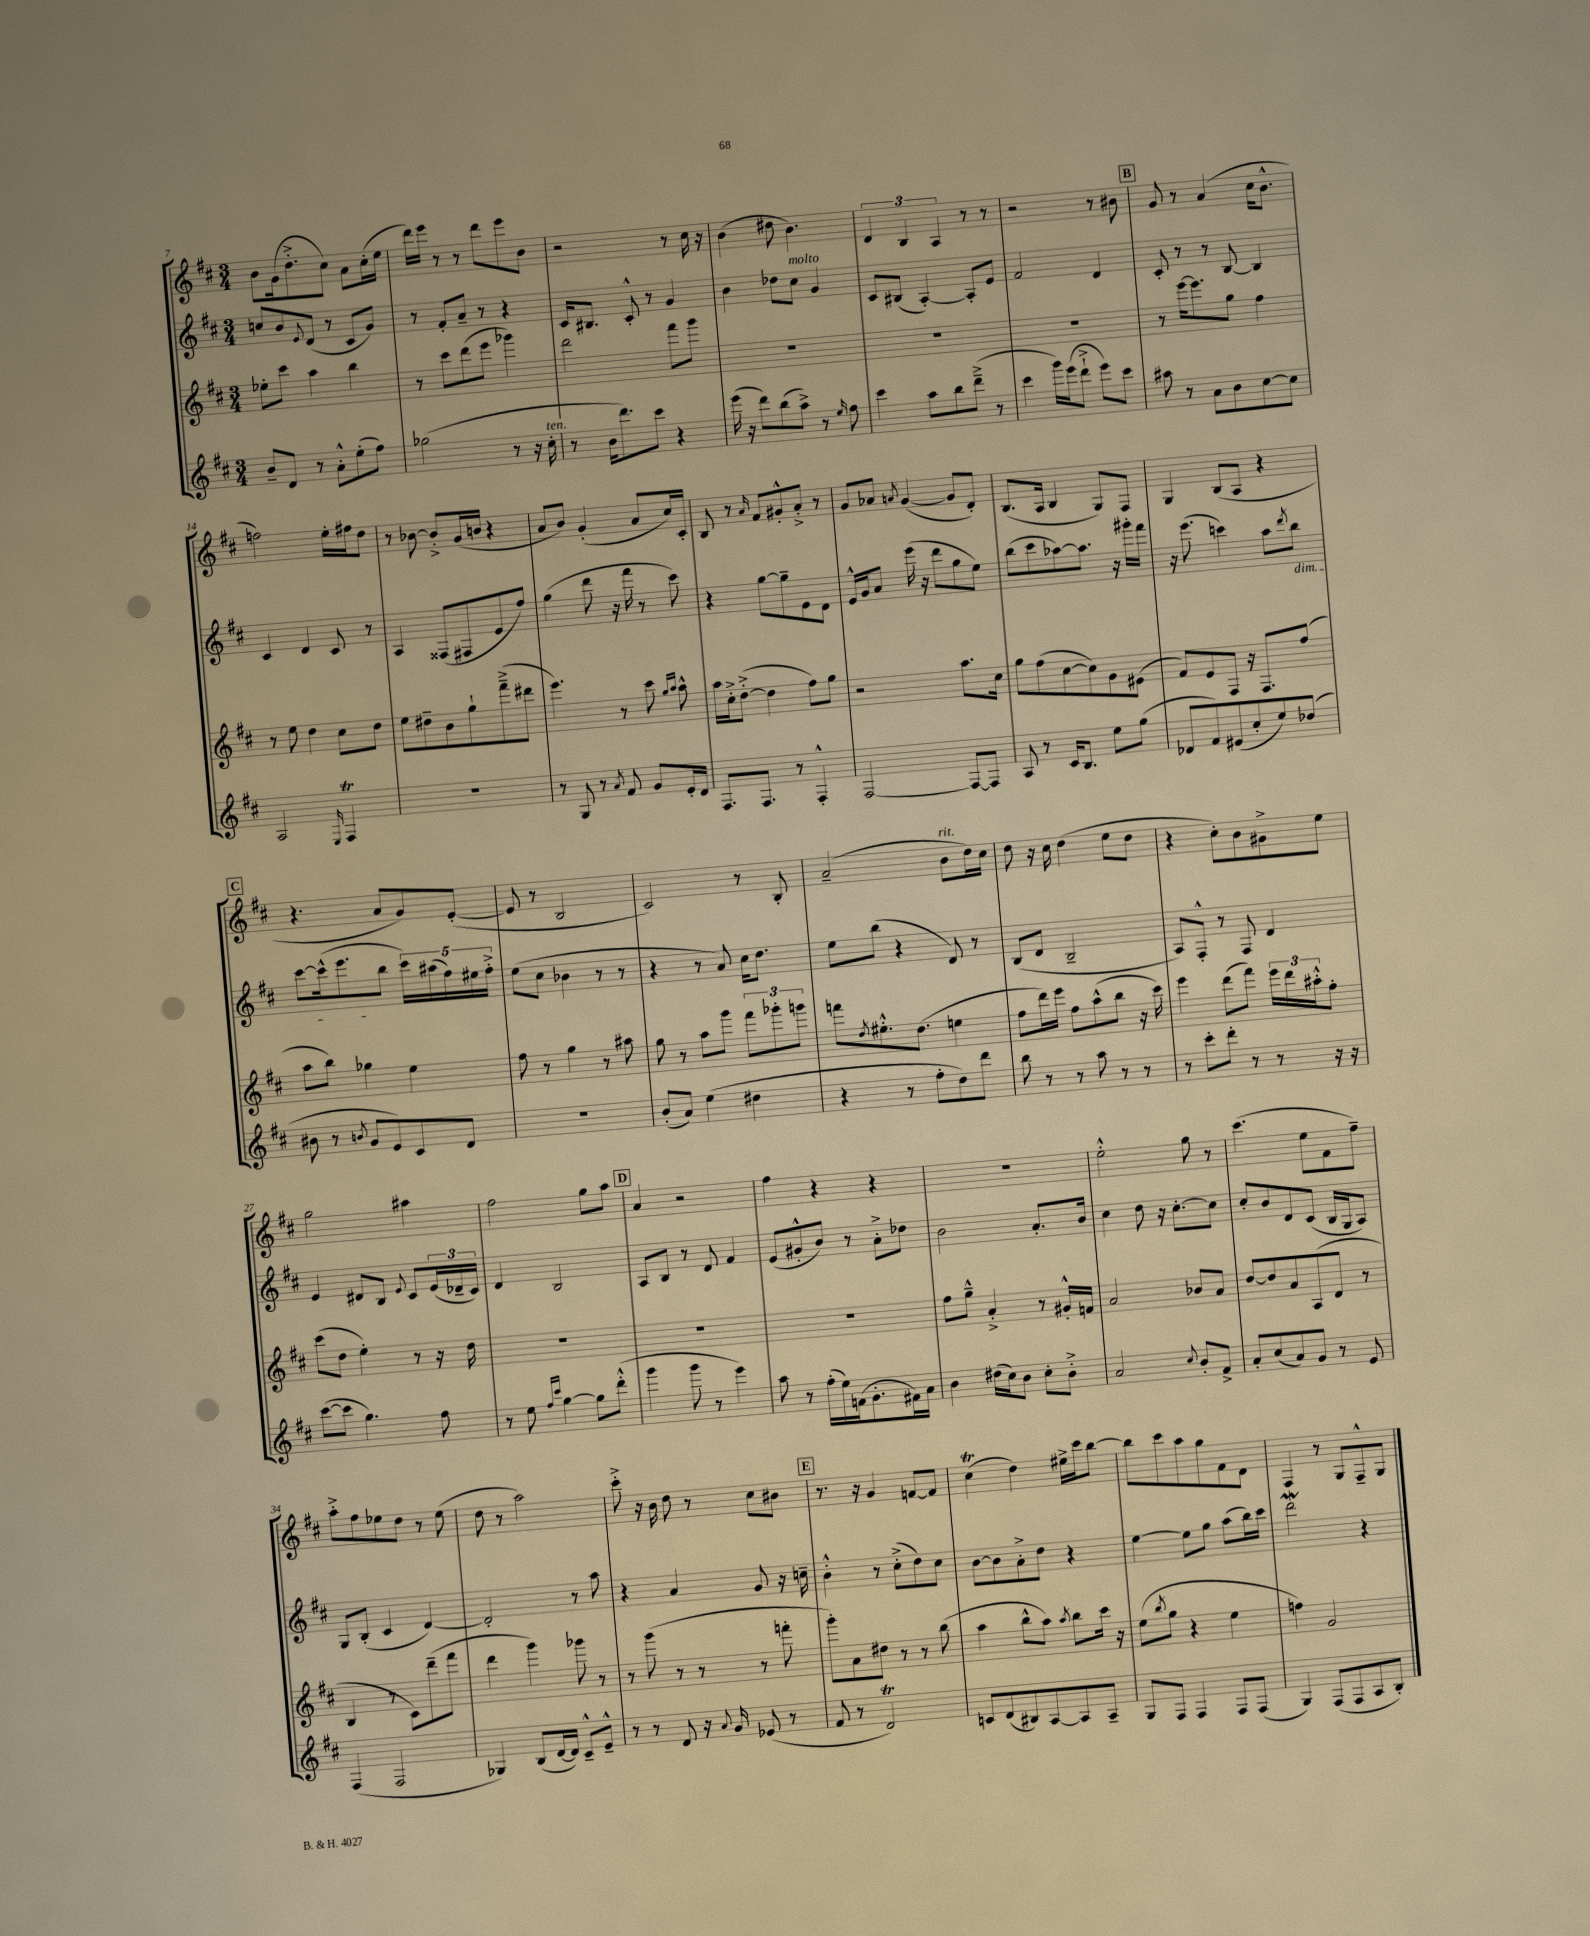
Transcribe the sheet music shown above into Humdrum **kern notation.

**kern	**kern	**kern	**kern
*staff4	*staff3	*staff2	*staff1
*clefG2	*clefG2	*clefG2	*clefG2
*k[f#c#]	*k[f#c#]	*k[f#c#]	*k[f#c#]
*M3/4	*M3/4	*M3/4	*M3/4
8b~	8ee-'	8cc	8b
8d	8ccc#	8b	(16g
.	.	.	8.dd'^
.	.	8qqe	.
8r	4aa	(8d	.
8a'^^	.	8r	8cc#)
(8ee'	4bb	8c#	8a
8ff#)	.	8g)	(16cc#'
.	.	.	16ee
=	=	=	=
(2gg-	8r	8r	16ddd)
.	.	.	16eee
.	8ccc#	8f#'	8r
.	(8ddd	8a~	8r
.	8eee	8r	8ddd
8r	4ggg-)	4r	8eee
16r	.	.	8b
16cc#'	.	.	.
=	=	=	=
8r	2ddd	16c#	2r
.	.	8.B#	.
16b	.	.	.
8.ddd)	.	.	.
.	.	8c#'^^	.
8ccc#	.	8r	.
4r	8fff#	4g	8r
.	8ggg	.	16cc#
.	.	.	16r
=	=	=	=
(16eee	2.r	4b	(4b
16r	.	.	.
8ddd)	.	.	.
(8bb	.	8dd-	8dd#
8aa^)	.	8cc#	4.b)
8r	.	4g	.
16qqee	.	.	.
8ff#	.	.	.
=	=	=	=
4ccc#	2.r	8c#	6d
.	.	(8B#	.
.	.	.	6B
8aa	.	[4A')	.
.	.	.	6A
8bb	.	.	.
(8ddd~^	.	8A']	8r
8r	.	8e	8r
=	=	=	=
4ccc#	2.r	2f#	2r
16ggg)	.	.	.
(16eee	.	.	.
8ddd`^	.	.	.
8eee)	.	4d	8r
8ccc#	.	.	8b#
=	=	=	=
8aa#	8r	8c#'	8g
8r	[16eee	8r	8r
.	8.eee]	.	.
8a	.	8r	(4a
8b	8gg	[8B	.
[8cc#	4ff#	4B]	16cc#
.	.	.	8.b^^
8cc#]	.	.	.
=	=	=	=
2A	8r	4c#	2ff)
.	8ee	.	.
.	4dd	4d	.
16qqE	.	.	.
4F#	8cc#	8c#	16ee'
.	.	.	16ff#
.	8dd	8r	8dd
=	=	=	=
2.r	8ee	4A	8r
.	8dd#~	.	[8b-
.	8b	(8F##	8b-'^]
.	8gg`	8F#	(16g
.	.	.	16b
.	(8fff#~^	8e	4r
.	8ddd#	8ff#)	.
=	=	=	=
8r	4.eee)	(4gg	8a
8G	.	.	8b)
8r	.	8ddd	(4g'
8qa	.	.	.
8f#	8r	16r	.
.	.	16fff#	.
8g	8ccc#	8r	8a
.	16qqgg	.	.
.	16qqaa	.	.
16e'	8aa^^	8ccc#)	16cc#)
16d	.	.	16c#'
=	=	=	=
8.F#	16aa	4r	8B
.	16cc#'^	.	.
.	([8dd'^	.	8r
8.F#	.	.	.
.	.	.	16qqa
.	4dd]	[8gg	8f#
8r	.	8gg~]	8g#'^^
4F#'^^	8ff#)	8e	8a'^
.	8gg	8d	8r
=	=	=	=
[2F#	2r	16e^^	8g
.	.	16g	.
.	.	8a	8a-
.	.	.	8qa
.	.	(16eee	([4g
.	.	16r	.
.	.	8ddd	.
8F#_	8.aa	8gg	8g]
8F#]	.	8ee)	8d')
.	16cc#	.	.
=	=	=	=
8A	8gg	(8bb	(8.B
8r	(8ff#	8ccc#	.
.	.	.	16A
16c#	[8cc#	[8aa-)	4B
8.B	.	.	.
.	8cc#])	8.aa-]	.
8ee	8g	.	8G)
.	.	16r	.
(8gg	(8e#	16ggg#'	8F#
.	.	16fff#	.
=	=	=	=
8d-	8f#)	16r	4G
.	.	(8.eee	.
8f#)	8e	.	.
(8e#	8F#	4ccc)	(8B
8cc#'	16r	.	8A
.	8.F#	.	.
8ee)	.	8aa	4r
.	.	8qddd	.
(8dd-	(8ff#	8bb	.
=	=	=	=
8b#	8aa	[8ccc#	4.r
8r	8bb)	(16ccc#^^]	.
.	.	8.eee	.
8qb	.	.	.
8g	4gg-	.	.
8e)	.	8bb	8a
8c#	4ee	20ccc#)	8g)
.	.	(20aa#	.
.	.	20ff#)	.
8d	.	.	([8e'
.	.	20ee#	.
.	.	20ff#'^	.
=	=	=	=
2.r	8ff#	(8ee	8e]
.	8r	8cc#	8r
.	4gg	4b-	2B
.	8r	8r	.
.	8aa#	8r	.
=	=	=	=
(8b'	8gg	4r	2c#)
8a)	8r	.	.
(4ee	8aa	8r	.
.	8ggg	8a)	.
4dd#	12fff#	16cc#	8r
.	.	8.dd	.
.	12ggg-'	.	.
.	.	.	8B'
.	12ggg	.	.
=	=	=	=
4r	8fff	8ee	(2a~
.	8qdd	.	.
.	8.ee#'^^	(8bb	.
8r	.	4r	.
.	(8.dd	.	.
8ff#'	.	.	.
8dd)	4ee	8d)	8b
8ddd	.	8r	16dd)
.	.	.	16cc#
=	=	=	=
8bb	8ff#	(8B	8dd
8r	16ddd)	8d	16r
.	16eee	.	16cc#
8r	8ff#	2B~	(4dd
8aa	(8aa^^	.	.
8r	8bb	.	8ee
8r	16r	.	8dd
.	16ccc#)	.	.
=	=	=	=
8r	4eee	8A)	4r
8ccc#'	.	8F#'^^	.
8ddd'	(8ddd	8r	8cc#')
8r	8fff#)	8F#	8b
8r	24eee	4d	8g#^
.	24ddd	.	.
.	24aa#'^^	.	.
16r	8ff#'	.	8ee
16r	.	.	.
=	=	=	=
([8ccc#	(8ccc#	4e	2gg
8ccc#]	8dd	.	.
4.gg)	4ee')	8d#	.
.	.	8B	.
.	.	8qqe	.
.	8r	8c#	4aa#
8ff#	16r	(24e	.
.	.	24d-~	.
.	16dd	.	.
.	.	24c#)	.
=	=	=	=
8r	2.r	4d	2ff#
8ee	.	.	.
16qqff#	.	.	.
16qqccc#	.	.	.
[4gg	.	2B	.
8gg]	.	.	8gg
(8ddd'^^	.	.	8aa
=	=	=	=
4ggg	2.r	8A	4a
.	.	8B	.
8ggg	.	8r	2r
8r	.	8d	.
4eee)	.	4f#	.
=	=	=	=
8aa	2.r	(8e	4ff#
8r	.	8g#'^^	.
(16ff#'	.	8b)	4r
16ee)	.	.	.
(16f	.	8r	.
8.g'	.	.	.
.	.	8a'^	4r
16f#)	.	8dd-	.
16a	.	.	.
=	=	=	=
4b	8ff#	2b	2.r
.	8gg~^^	.	.
(16dd#	4a'^	.	.
16cc#)	.	.	.
8b	.	.	.
8cc#'	8r	8.a'	.
8b'^	16g#'^^	.	.
.	16f	16b	.
=	=	=	=
2a	2a	4cc#	2ee'^^
.	.	8dd	.
.	.	16r	.
.	.	[8.cc#'	.
8qqcc#	.	.	.
8b'	8b-	.	8gg
8f#^	8a	8cc#]	8r
=	=	=	=
8a'	[8dd	8cc#'	(4.ccc#
(8cc#	8dd]	8b	.
8a)	8a	8d	.
8g	(8A	(8c#	8ee
8r	8d	16B	8f#
.	.	16G	.
8e	8r	8A)	8ff#~)
=	=	=	=
(4F#	4B	8G	8aa'^
.	.	(8B'	8ff#
2F#	8r	4c#	8ee-
.	8c#)	.	8dd
.	(8ddd~	[4d)	8r
.	8fff#	.	(8ee-
=	=	=	=
4G-)	4ddd	2d']	8dd
.	.	.	8r
(8B	4ggg)	.	2aa)
[16d	.	.	.
16d])	.	.	.
8c#~^^	8ggg-	8r	.
8e~^^	8r	8aa	.
=	=	=	=
8r	8r	4r	8ccc#'^
8r	(8ggg	.	16r
.	.	.	16b
8d	8r	4a	8dd
16r	8r	.	8r
8qqa	.	.	.
16g	.	.	.
(8e-	8r	8g	8cc#
8r	8fff'	16r	8b#
.	.	16cc~	.
=	=	=	=
8f#	8ggg')	4b'^^	8.r
8r	8a	.	.
.	.	.	16r
2d)	8dd#	8r	4g
.	8r	(8cc#'^	.
.	8r	8dd)	[8f
.	(8bb	8cc#	8f]
=	=	=	=
8c	4aa	[8b	(4cc#
(8d	.	8b]	.
8B#)	8bb^^	8a'^	4dd)
[8A	8aa)	8dd	.
.	8qaa	.	.
8A]	8bb	4r	16ee#^
.	.	.	16ccc#
8A~	16ccc#	.	[8bb
.	16r	.	.
=	=	=	=
8G	(8ee	[4ee	8bb]
.	8qbb	.	.
8F#	8gg	.	8ccc#
4F#	4r	8ee]	8aa
.	.	8gg	8gg
8F#	4ee	(8aa	8f#
(8F#	.	16bb)	8d
.	.	16ccc#	.
=	=	=	=
4G)	4ff)	2ddd	4F#
(8F#	2g	.	8r
8F#	.	.	8G
8A	.	4r	8F#~^^
8B')	.	.	8G
==	==	==	==
*-	*-	*-	*-
